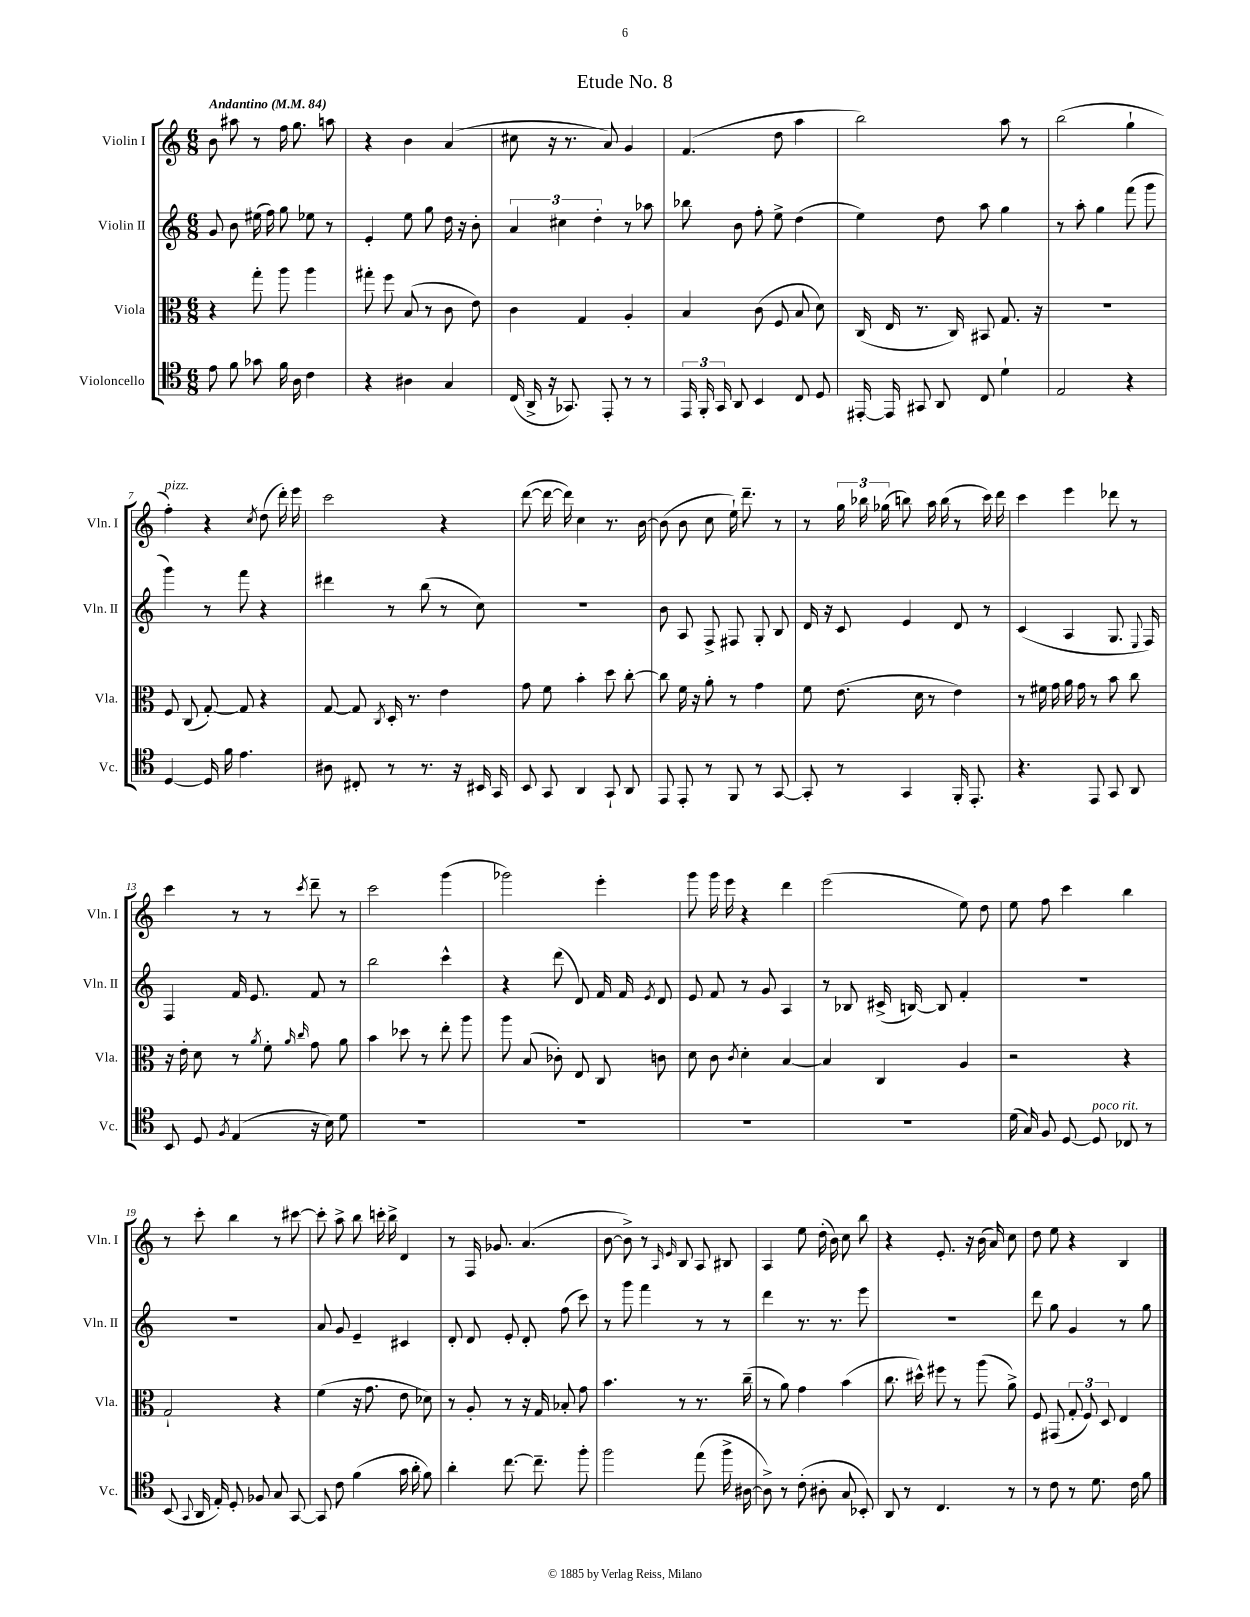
\header { title = "Etude No. 8" }
<<
\new StaffGroup <<
\new Staff = "s0" \with { instrumentName = "Violin I" shortInstrumentName = "Vln. I" } {
    \clef treble \key c \major \numericTimeSignature \time 6/8 \tempo "Andantino" 4 = 84
    \autoBeamOff b'8 ais''8 r8 f''16 g''8. a''8 |
    r4 b'4 a'4( |
    cis''8 r16 r8. a'8) g'4 |
    f'4.( d''8 a''4 |
    b''2) a''8 r8 |
    b''2( g''4-! |
    f''4-.^\markup { \italic "pizz." }) r4 \acciaccatura { c''8 } d''8( d'''16-.) e'''16 |
    c'''2 r4 |
    d'''8~( d'''16~ d'''16) c''4 r8. b'16~ |
    b'8( b'8 c''8 e''16-!) d'''8.-- r8 |
    r8 \tuplet 3/2 { g''16 bes''16 ges''16( } b''8) a''16 b''16( r8 c'''16) d'''16 |
    c'''4 e'''4 des'''8 r8 |
    c'''4 r8 r8 \acciaccatura { c'''8 } d'''8-- r8 |
    c'''2 g'''4( |
    ges'''2) e'''4-. |
    g'''8 g'''16 e'''16 r4 d'''4 |
    e'''2( e''8) d''8 |
    e''8 f''8 c'''4 b''4 |
    r8 c'''8-. b''4 r8 cis'''8~ |
    cis'''8-. a''8-> b''8 c'''16-. b''16-> d'4 |
    r8 f16 ges'8. a'4.( |
    b'8~ b'8->) r8 \grace { a16 e'16 } b8 a8 bis8 |
    a4 e''8 d''16-.( b'16) c''8 b''8 |
    r4 e'8.-. r16 b'16( a'16) c''8 |
    d''8 e''8 r4 b4 \bar "|." |
}
\new Staff = "s1" \with { instrumentName = "Violin II" shortInstrumentName = "Vln. II" } {
    \clef treble \key c \major \numericTimeSignature \time 6/8
    \autoBeamOff g'8 b'8 eis''16( f''16) g''8 ees''8 r8 |
    e'4-. e''8 g''8 d''16 r16 b'8-. |
    \tuplet 3/2 { a'4 cis''4 d''4-. } r8 aes''8 |
    bes''8 b'8 f''8-. e''8-> d''4( |
    e''4) d''8 a''8 g''4 |
    r8 a''8-. g''4 f'''8( g'''8 |
    g'''4) r8 f'''8 r4 |
    dis'''4 r8 b''8( r8 c''8) |
    R2. |
    b'8 a8 f8-> fis8 g8-. b8 |
    d'16 r16 c'8 e'4 d'8 r8 |
    c'4( a4 g8. \appoggiatura { e8 } f16) |
    f4 f'16 e'8. f'8 r8 |
    b''2 c'''4-^ |
    r4 d'''8( d'8) f'16 f'16 \acciaccatura { e'8 } d'8 |
    e'8 f'8 r8 g'8 a4 |
    r8 bes8 cis'16->( b16~) b8 f'4-. |
    R2. |
    R2. |
    a'8 g'8 e'4-- cis'4 |
    d'8-. d'8 e'8-. d'8-. f''8( c'''8) |
    r8 g'''8 f'''4 r8 r8 |
    d'''4 r8. r8. e'''8 |
    R2. |
    d'''8 g''8 g'4 r8 g''8 \bar "|." |
}
\new Staff = "s2" \with { instrumentName = "Viola" shortInstrumentName = "Vla." } {
    \clef alto \key c \major \numericTimeSignature \time 6/8
    \autoBeamOff r4 g''8-. a''8 a''4 |
    gis''8-. f''8 b8( r8 c'8 e'8) |
    c'4 g4 a4-. |
    b4 c'8( f8 b8 d'8) |
    c16( e16 r8. c16) bis,8 g8. r16 |
    R2. |
    f8 c8( g8~-.) g8 r4 |
    g8~ g8 \acciaccatura { c8 } d16-. r8. e'4 |
    g'8 f'8 b'4-. d''8 c''8~-. |
    c''8 f'16 r16 a'8-. r8 g'4 |
    f'8 e'8.( d'16 r8 e'4) |
    r8 fis'16 g'16 a'16 g'16 r8 b'8 c''8 |
    r16 e'16-. d'8 r8 \acciaccatura { a'8 } f'8-. \grace { a'16 c''16 } g'8 a'8 |
    b'4 des''8 r8 e''8-. a''8 |
    a''8 b8( ces'8-.) e8 c8 c'8 |
    d'8 c'8 \acciaccatura { c'8 } d'4-. b4~ |
    b4 c4 a4 |
    r2 r4 |
    g2-! r4 |
    f'4( r16 g'8. e'8 des'8) |
    r8 a8-. r8 r16 g16 bes8-. g'8 |
    b'4. r8 r8. c''16--( |
    r8 a'8) g'4 b'4( |
    c''8. dis''16-^) fis''8 r8 a''8( a'8->) |
    f8 gis,8( \tuplet 3/2 { g8-. f8) d8 } e4 \bar "|." |
}
\new Staff = "s3" \with { instrumentName = "Violoncello" shortInstrumentName = "Vc." } {
    \clef tenor \key c \major \numericTimeSignature \time 6/8
    \autoBeamOff e'8 f'8 ges'8 f'16 a16 c'4 |
    r4 ais4 g4 |
    c16( a,16-> r16 ges,8.) e,8-. r8 r8 |
    \tuplet 3/2 { e,16 f,16-. g,16 } a,8 b,4 c8 d8 |
    eis,16~-. eis,16 gis,8 a,8 c8 d'4-! |
    e2 r4 |
    d4~ d16 f'16 e'4. |
    ais8 cis8-. r8 r8. r16 bis,16 g,16 |
    b,8 g,8 a,4 g,8-! a,8 |
    e,8 e,8-. r8 f,8 r8 g,8~ |
    g,8-. r8 g,4 f,16-. e,8.-. |
    r4. e,8 g,8 a,8 |
    b,8 d8 \acciaccatura { f8 } e4( r16 b16) d'8 |
    R2. |
    R2. |
    R2. |
    R2. |
    d'16( g16) f8 d8~ d8^\markup { \italic "poco rit." } ces8 r8 |
    b,8( \appoggiatura { g,8 } a,16 e16-.) d8-. fes8 g8 g,8~ |
    g,8 c'8 f'4( g'16 a'16-. f'8) |
    a'4-. c''8.~ c''8.-- f''8-. |
    f''2 e''8( f''16-> ais16~ |
    ais8->) r8 c'8-.( ais8-. g8 bes,8-.) |
    a,8 r8 c4. r8 |
    r8 c'8 r8 d'8. c'16 f'8 \bar "|." |
}
>>
>>
